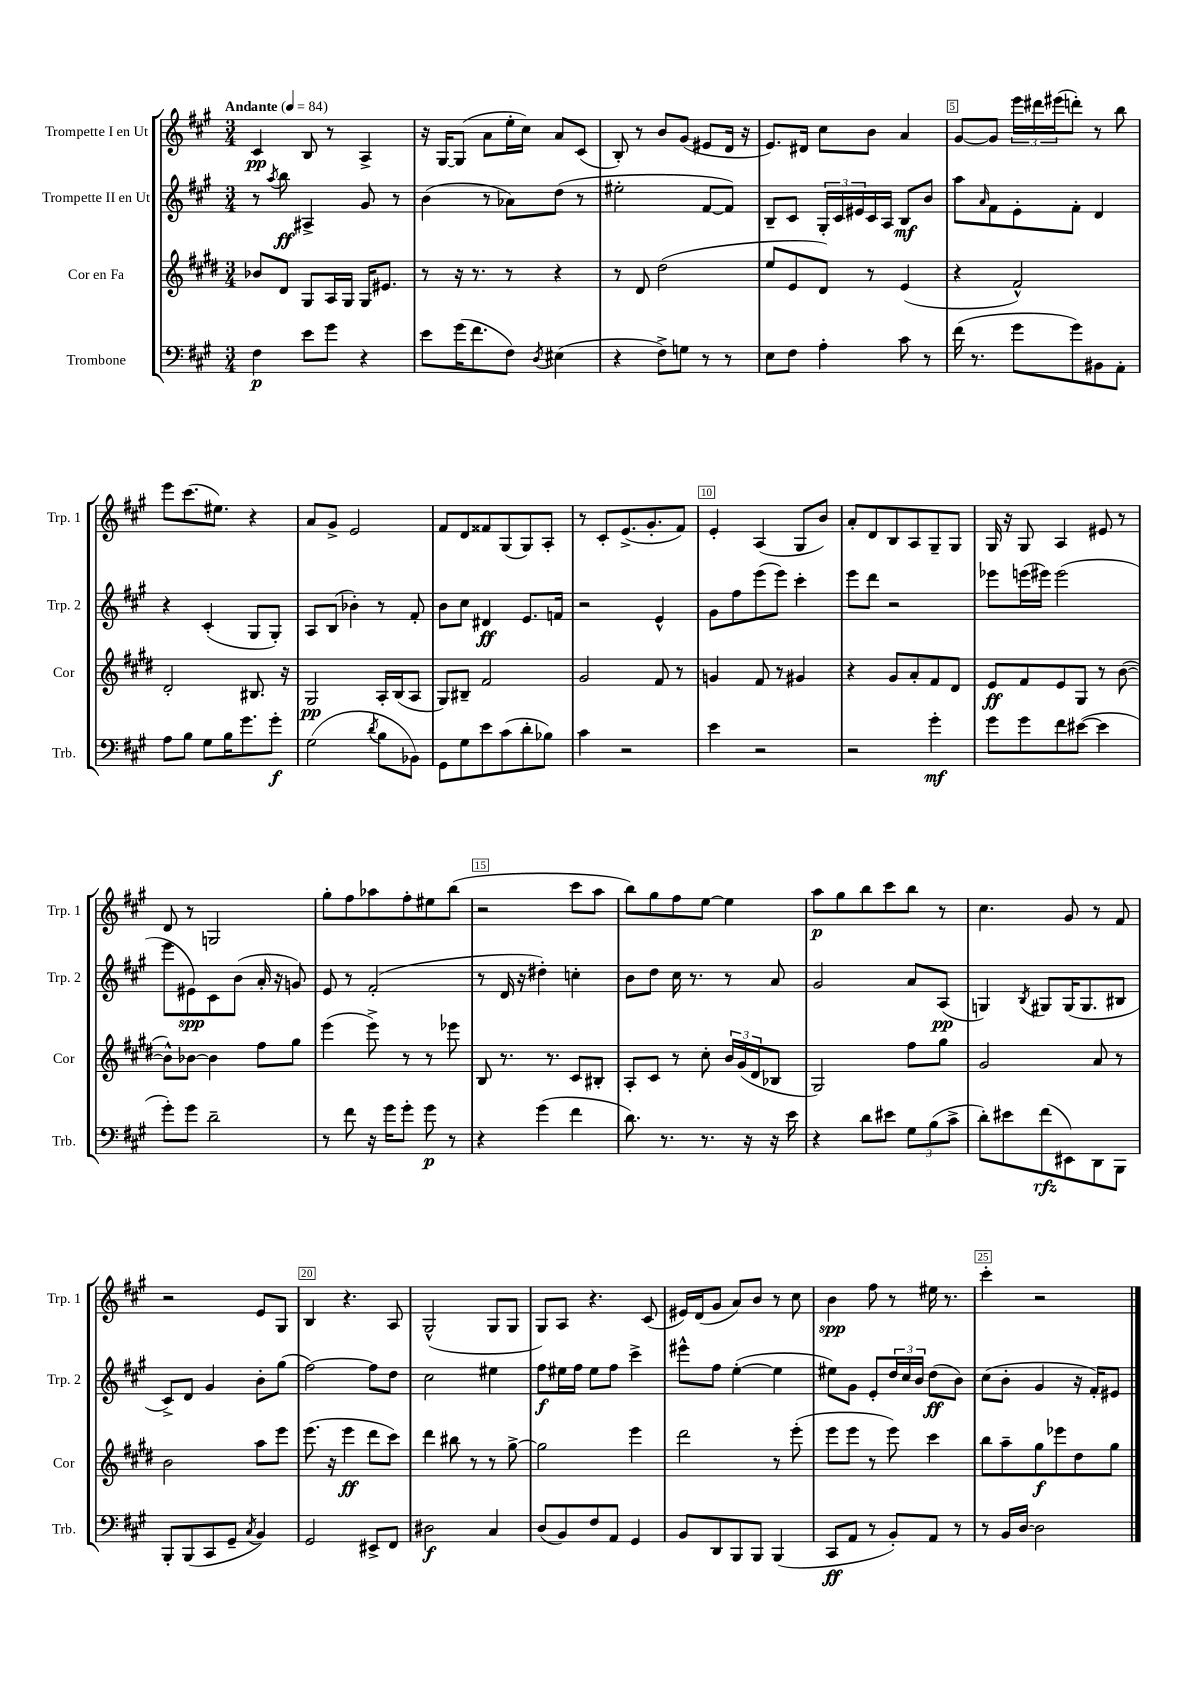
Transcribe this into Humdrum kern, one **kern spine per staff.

**kern	**kern	**kern	**kern
*staff4	*staff3	*staff2	*staff1
*clefF4	*clefG2	*clefG2	*clefG2
*k[f#c#g#]	*k[f#c#g#d#]	*k[f#c#g#]	*k[f#c#g#]
*M3/4	*M3/4	*M3/4	*M3/4
*MM84	*MM84	*MM84	*MM84
4F#	8b-	8r	4c#
.	.	8qaa	.
.	8d#	8bb	.
8e	8G#	4A#^	8B
8g#	16A	.	8r
.	16G#	.	.
4r	16G#	8g#	4A^
.	8.e#	.	.
.	.	8r	.
=	=	=	=
8e	8r	(4b	16r
.	.	.	[16G#
(16g#	16r	.	(8G#]
8.f#	8.r	.	.
.	.	8r	8a
8F#)	8r	8a-)	16ee'
.	.	.	16cc#)
8qD	.	.	.
(4E#	4r	(8dd	8a
.	.	8r	(8c#
=	=	=	=
4r	8r	2ee#'	8B')
.	8d#	.	8r
8F#^)	(2dd#	.	8b
8G	.	.	(8g#
8r	.	[8f#	8e#
8r	.	8f#])	16d
.	.	.	16r
=	=	=	=
8E	8ee	8B~	8.e)
8F#	8e	8c#	.
.	.	.	16d#
4A'	8d#)	24G#'	8cc#
.	.	24c#	.
.	.	24e#	.
.	8r	16c#	8b
.	.	16A	.
8c#	(4e	8B	4a
8r	.	8b	.
=	=	=	=
(16f#	4r	8aa	[8g#
8.r	.	.	.
.	.	16qqa	.
.	.	8f#	8g#]
8g#	2f#^^)	8e'	24eee
.	.	.	24ddd#
.	.	.	(24eee#
8g#)	.	8f#'	8ddd')
8BB#	.	4d	8r
8AA'	.	.	8bb
=	=	=	=
8A	2d#'	4r	8eee
8B	.	.	(8.ccc#
8G#	.	(4c#'	.
.	.	.	8.ee#)
16B	.	.	.
8.g#	.	.	.
.	8.B#	8G#	4r
8g#'	.	8G#')	.
.	16r	.	.
=	=	=	=
(2G#	2G#	8A	8a
.	.	(8B	8g#^
.	.	4b-')	2e
8qd	.	.	.
8B	16A'	8r	.
.	(16B	.	.
8BB-)	8A	8f#'	.
=	=	=	=
8GG#	8G#)	8b	8f#
8G#	8B#~	8cc#	8d
8e	2f#	4d#	8f##
(8c#	.	.	(8G#
8d'	.	8.e	8G#)
8B-)	.	.	8A'
.	.	16f	.
=	=	=	=
4c#	2g#	2r	8r
.	.	.	8c#'
2r	.	.	(8.e^
.	.	.	8.g#'
.	8f#	4e^^	.
.	8r	.	8f#)
=	=	=	=
4e	4g	8g#	4e'
.	.	8ff#	.
2r	8f#	(8eee	(4A
.	8r	8eee)	.
.	4g#	4ccc#'	8G#
.	.	.	8b)
=	=	=	=
2r	4r	8eee	8a'
.	.	8ddd	8d
.	8g#	2r	8B
.	8a'	.	8A
4g#'	8f#	.	8G#~
.	8d#	.	8G#
=	=	=	=
8g#	8e	8eee-	16G#
.	.	.	16r
8g#	8f#	(16eee	8G#
.	.	16eee#)	.
8f#	8e	(2eee#	4A
([8e#	8G#	.	.
4e#]	8r	.	8e#
.	([8b	.	8r
=	=	=	=
8g#')	8b^^])	8eee	8d
8g#	[8b-	8e#)	8r
2d~	4b-]	8c#	2G
.	.	(8b	.
.	8ff#	16a'	.
.	.	16r	.
.	8gg#	8g)	.
=	=	=	=
8r	(4eee	8e	8gg#'
8f#	.	8r	8ff#
16r	8eee^)	(2f#'	8aa-
16g#	.	.	.
8g#'	8r	.	8ff#'
8g#	8r	.	8ee#
8r	8eee-	.	(8bb
=	=	=	=
4r	8B	8r	2r
.	8.r	16d	.
.	.	16r	.
(4g#	.	4dd#')	.
.	8.r	.	.
4f#	8c#	4cc'	8ccc#
.	8B#'	.	8aa
=	=	=	=
8.d)	8A'	8b	8bb)
.	8c#	8dd	8gg#
8.r	.	.	.
.	8r	16cc#	8ff#
.	.	8.r	.
8.r	8cc#'	.	[8ee
.	24b	8r	4ee]
.	(24g#	.	.
16r	.	.	.
.	24d#	.	.
16r	8B-	8a	.
16e	.	.	.
=	=	=	=
4r	2G#)	2g#	8aa
.	.	.	8gg#
8d	.	.	8bb
8e#	.	.	8ccc#
12G#	8ff#	8a	8bb
(12B	.	.	.
.	8gg#	(8A	8r
12c#^	.	.	.
=	=	=	=
8d')	2g#	4G)	4.cc#
8e#	.	.	.
.	.	8qB	.
(8f#	.	8G#	.
8EE#)	.	(16G#	8g#
.	.	8.G#	.
8DD	8a	.	8r
8BBB	8r	8B#	8f#
=	=	=	=
8BBB'	2b	8c#^)	2r
(8BBB	.	8d	.
8CC#	.	4g#	.
8GG#~	.	.	.
8qC#	.	.	.
4BB)	8aa	8b'	8e
.	8eee	(8gg#	8G#
=	=	=	=
2GG#	(8.eee	[2ff#)	4B
.	16r	.	.
.	4eee	.	4.r
8EE#^	8ddd#	8ff#]	.
8FF#	8ccc#)	8dd	8A
=	=	=	=
2D#	4ddd#	2cc#	(2G#^^
.	8bb#	.	.
.	8r	.	.
4C#	8r	4ee#	8G#
.	[8gg#^	.	8G#
=	=	=	=
(8D	2gg#]	8ff#	8G#)
8BB)	.	16ee#	8A
.	.	16ff#	.
8F#	.	8ee#	4.r
8AA	.	8ff#	.
4GG#	4eee	4ccc#^	.
.	.	.	(8c#
=	=	=	=
8BB	2ddd#	8eee#^^	16e#)
.	.	.	(16d
8DD	.	8ff#	8g#
8BBB	.	([4ee'	8a)
8BBB	.	.	8b
(4BBB	8r	4ee]	8r
.	(8eee'	.	8cc#
=	=	=	=
8CC#	8eee	8ee#)	4b
8AA	8eee	8g#	.
8r	8r	8e'	8ff#
8BB')	8eee)	24dd	8r
.	.	24cc#	.
.	.	24b	.
8AA	4ccc#	(8dd	16ee#
.	.	.	8.r
8r	.	8b)	.
=	=	=	=
8r	8bb	(8cc#	4ccc#'
16BB	8aa~	8b'	.
[16D	.	.	.
2D]	8gg#	4g#	2r
.	8eee-	.	.
.	8dd#	16r	.
.	.	16f#')	.
.	8gg#	8e#	.
==	==	==	==
*-	*-	*-	*-
